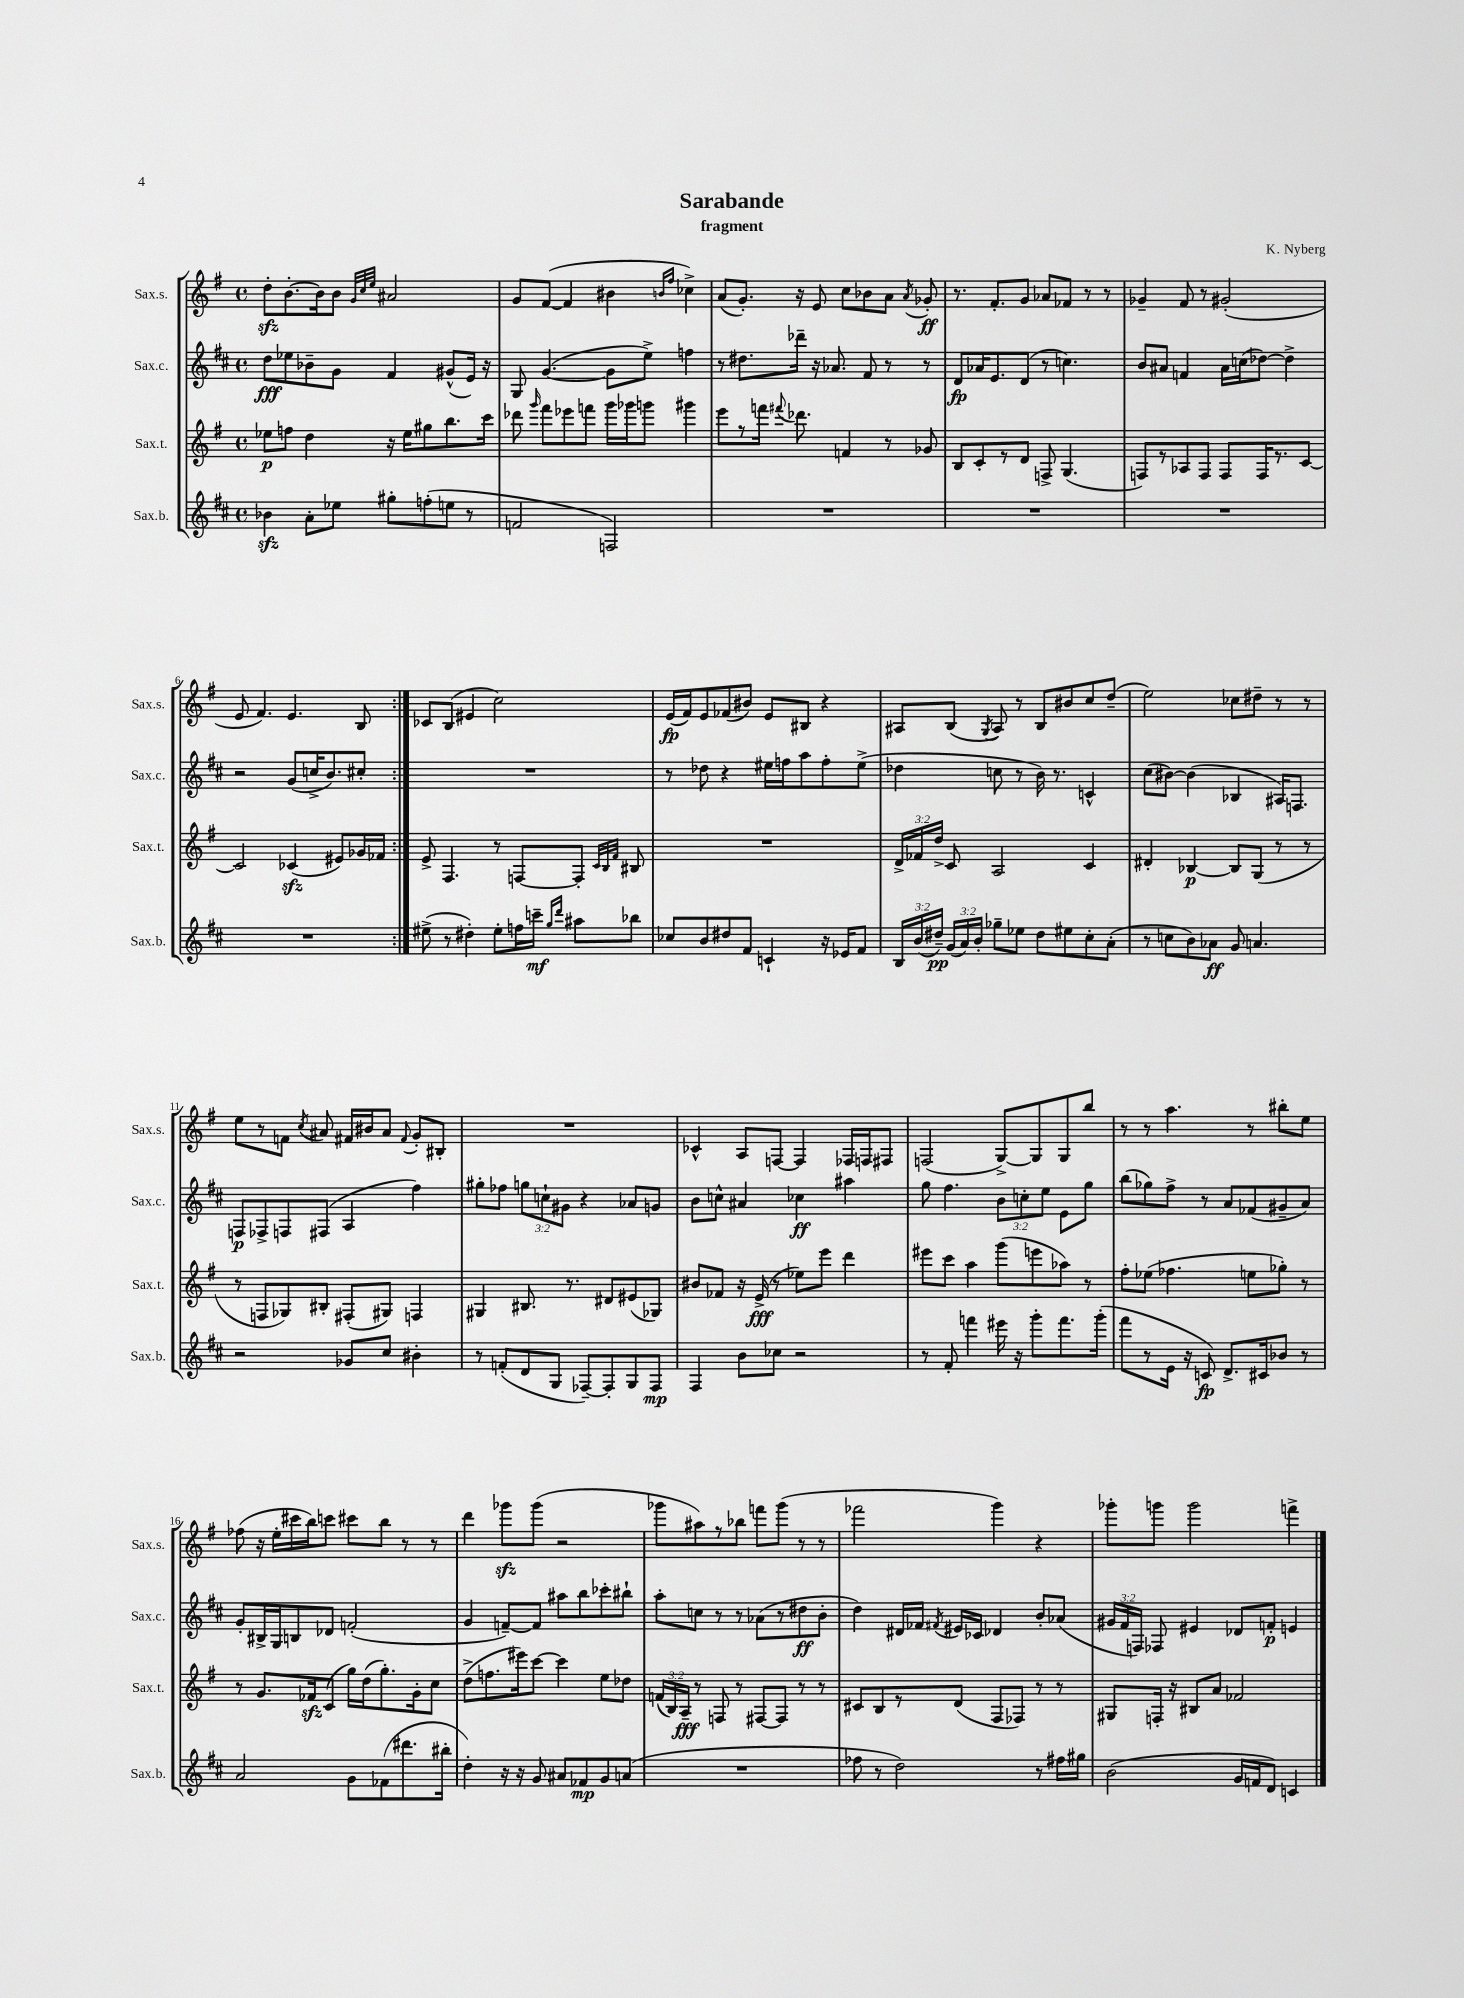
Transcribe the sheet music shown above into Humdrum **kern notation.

**kern	**dynam	**kern	**dynam	**kern	**dynam	**kern	**dynam
*part4	*part4	*part3	*part3	*part2	*part2	*part1	*part1
*staff4	*staff4	*staff3	*staff3	*staff2	*staff2	*staff1	*staff1
*I"Sax.b.	*	*I"Sax.t.	*	*I"Sax.c.	*	*I"Sax.s.	*
*I'Sax.b.	*	*I'Sax.t.	*	*I'Sax.c.	*	*I'Sax.s.	*
*clefG2	*	*clefG2	*	*clefG2	*	*clefG2	*
*k[f#c#]	*	*k[f#]	*	*k[f#c#]	*	*k[f#]	*
*M4/4	*	*M4/4	*	*M4/4	*	*M4/4	*
*met(c)	*	*met(c)	*	*met(c)	*	*met(c)	*
=1	=1	=1	=1	=1	=1	=1	=1
4b-Xzz\	.	8ee-X\L	p	8dd\L	fff	8ddzz'\L	.
.	.	8ffn\J	.	8ee-X\	.	[8.b'\	.
8a'\L	.	4dd\	.	8b-X~\	.	.	.
.	.	.	.	.	.	16b\k]	.
8ee-X\J	.	.	.	8g\J	.	8b\J	.
.	.	.	.	.	.	32qqg/LLL	.
.	.	.	.	.	.	32qqcc/	.
.	.	.	.	.	.	32qqee/JJJ	.
8gg#X'\L	.	16r	.	4f#/	.	2a#X/	.
.	.	16ee-\KL	.	.	.	.	.
(8ffn'\	.	8gg#X\	.	.	.	.	.
8een\J	.	8.bb\	.	(8g#X^^/L	.	.	.
8r	.	.	.	16e/Jk)	.	.	.
.	.	16ccc\Jk	.	16r	.	.	.
=2	=2	=2	=2	=2	=2	=2	=2
2fn/	.	8ddd-X\	.	8G/	.	8g/L	.
.	.	16qqggg/	.	.	.	.	.
.	.	8fff#\L	.	([4.g/	.	([8f#/J	.
.	.	8eee-X\	.	.	.	4f#/]	.
.	.	8fffn\J	.	.	.	.	.
2Fn/)	.	16ggg\LL	.	8g\L]	.	4b#X\	.
.	.	16ggg-X\J	.	.	.	.	.
.	.	8gggn\J	.	8ee^\J)	.	.	.
.	.	.	.	.	.	16qqbn/LL	.
.	.	.	.	.	.	16qqff#/JJ	.
.	.	4ggg#X\	.	4ffn\	.	4cc-X^\)	.
=3	=3	=3	=3	=3	=3	=3	=3
1r	.	8eee\L	.	8r	.	(8a/L	.
.	.	8r	.	8.dd#X\L	.	8.g'/J)	.
.	.	16fffn\Jk	.	.	.	.	.
.	.	8qqfff#X/	.	.	.	.	.
.	.	8.ddd-X\	.	16ddd-X~\Jk	.	16r	.
.	.	.	.	16r	.	8e/	.
.	.	.	.	8.a-X/	.	.	.
.	.	4fn/	.	.	.	8cc\L	.
.	.	.	.	8f#/	.	8b-X\	.
.	.	8r	.	8r	.	8a\J	.
.	.	.	.	.	.	8qa/	.
.	.	8g-X/	.	8r	.	8g-X'/	ff
=4	=4	=4	=4	=4	=4	=4	=4
1r	.	8B/L	.	8d/L	fp	8.r	.
.	.	8c'/	.	16a-X/K	.	.	.
.	.	.	.	8.e/	.	8.f#'/L	.
.	.	8r	.	.	.	.	.
.	.	8d/J	.	(8d/J	.	8g/J	.
.	.	8Fn^/	.	8r	.	8a-X/L	.
.	.	(4.G/	.	4.ccn\)	.	8f-X/J	.
.	.	.	.	.	.	8r	.
.	.	.	.	.	.	8r	.
=5	=5	=5	=5	=5	=5	=5	=5
1r	.	8Fn/L)	.	8b/L	.	4g-X~/	.
.	.	8r	.	8a#X/J	.	.	.
.	.	8A-X/	.	4fn/	.	8f#/	.
.	.	8F/J	.	.	.	8r	.
.	.	8F/L	.	16a#\LL	.	(2g#X'/	.
.	.	.	.	(16ccn\J	.	.	.
.	.	16F/K	.	[8dd-X\J)	.	.	.
.	.	8.r	.	.	.	.	.
.	.	.	.	4dd-^\]	.	.	.
.	.	[8c/J	.	.	.	.	.
!!LO:LB:g=z
=6	=6	=6	=6	=6	=6	=6	=6
1r	.	2c/]	.	2r	.	8e/	.
.	.	.	.	.	.	4.f#/)	.
.	.	(4c-Xzz/	.	(8g/L	.	4.e/	.
.	.	.	.	16ccn^/K	.	.	.
.	.	.	.	8.b/)	.	.	.
.	.	8e#X/L)	.	.	.	.	.
.	.	16g-X/L	.	8cc#X'/J	.	8B/	.
.	.	16f-X/JJ	.	.	.	.	.
=7:|!	=7:|!	=7:|!	=7:|!	=7:|!	=7:|!	=7:|!	=7:|!
(8ee#X^\	.	8e^/	.	1r	.	8c-X/L	.
8r	.	4.F#/	.	.	.	(8B/J	.
4dd#X'\)	.	.	.	.	.	4e#X/	.
8ee#'\L	.	8r	.	.	.	2cc\)	.
16ffn\L	.	[8Fn/L	.	.	.	.	.
16cccn~\JJ	mf	.	.	.	.	.	.
16qqgg/LL	.	.	.	.	.	.	.
16qqddd/JJ	.	.	.	.	.	.	.
8aa#X\L	.	8F'/J]	.	.	.	.	.
.	.	32qqc/LLL	.	.	.	.	.
.	.	32qqB/	.	.	.	.	.
.	.	32qqf#/JJJ	.	.	.	.	.
8bb-X\J	.	8B#X/	.	.	.	.	.
=8	=8	=8	=8	=8	=8	=8	=8
8cc-X/L	.	1r	.	8r	.	(16e/LL	fp
.	.	.	.	.	.	16f#/J)	.
8b/	.	.	.	8dd-X\	.	8e/	.
8dd#X/	.	.	.	4r	.	(8f-X/	.
8f#/J	.	.	.	.	.	8b#X/J)	.
4cn`/	.	.	.	16ee#X\LL	.	8e/L	.
.	.	.	.	16ffn\J	.	.	.
.	.	.	.	8aa\	.	8B#X/J	.
16r	.	.	.	8ff'\	.	4r	.
16e-X/KL	.	.	.	.	.	.	.
8f#/J	.	.	.	(8ee#^\J	.	.	.
=9	=9	=9	=9	=9	=9	=9	=9
24B/LL	.	24d^/LL	.	4dd-X\	.	8A#X/L	.
(24b/	.	24f-X/	.	.	.	.	.
24dd#X~/JJ)	pp	24dd^/JJ	.	.	.	.	.
(24g/LL	.	8c/	.	.	.	(8B/J	.
24a/)	.	.	.	.	.	.	.
24b'/JJ	.	.	.	.	.	.	.
.	.	.	.	.	.	8qG/	.
8gg-X~\L	.	2A/	.	8ccn\	.	8A#/)	.
8ee-X\J	.	.	.	8r	.	8r	.
8dd#\L	.	.	.	16b\)	.	8B/L	.
.	.	.	.	8.r	.	.	.
8ee#X\	.	.	.	.	.	8b#X/	.
8cc#'\	.	4c/	.	4cn^^/	.	8cc/	.
(8a'\J	.	.	.	.	.	(8dd~/J	.
=10	=10	=10	=10	=10	=10	=10	=10
8r	.	4d#X'/	.	(8cc#\L	.	2ee\)	.
8ccn\L	.	.	.	[8b#X\J)	.	.	.
8b\)	.	[4B-X/	p	(4b#\]	.	.	.
8a-X\J	ff	.	.	.	.	.	.
8g/	.	8B-/L]	.	4B-X/	.	8cc-X\L	.
4.an/	.	(8G/J	.	.	.	8dd#X~\J	.
.	.	8r	.	16A#X/KL)	.	8r	.
.	.	.	.	8.Fn/J	.	.	.
.	.	8r	.	.	.	8r	.
!!LO:LB:g=z
=11	=11	=11	=11	=11	=11	=11	=11
2r	.	8r	.	8Fn/L	p	8ee\L	.
.	.	8Fn/L	.	8F-X^/	.	8r	.
.	.	8G-X/)	.	8Fn/	.	8fn\J	.
.	.	.	.	.	.	8qcc/	.
.	.	8B#X'/J	.	(8F#X/J	.	8a#X/	.
8g-X/L	.	(8F#X'/L	.	4A/	.	16f#X/LL	.
.	.	.	.	.	.	16b#X/J	.
8cc#/J	.	8G#X/J)	.	.	.	8a#/J	.
.	.	.	.	.	.	8qqf#/	.
4b#X'\	.	4Fn/	.	4ff#\)	.	8g'/L	.
.	.	.	.	.	.	8B#X'/J	.
=12	=12	=12	=12	=12	=12	=12	=12
8r	.	4G#X/	.	8gg#X'\L	.	1r	.
(8fn'/L	.	.	.	8ff-X\J	.	.	.
8d/	.	8.B#X/	.	12ggn\L	.	.	.
.	.	.	.	12ccn`\	.	.	.
8G/J	.	.	.	.	.	.	.
.	.	.	.	12g#X\J	.	.	.
.	.	8.r	.	.	.	.	.
[8F-X~/L)	.	.	.	4r	.	.	.
8F-'/]	.	8d#X/L	.	.	.	.	.
8G/	.	(8e#X/	.	8a-X/L	.	.	.
8F-/J	mp	8G-X/J)	.	8gn/J	.	.	.
=13	=13	=13	=13	=13	=13	=13	=13
4F#/	.	8b#X/L	.	8b\L	.	4c-X^^/	.
.	.	8f-X/J	.	8ccn^^\J	.	.	.
8b\L	.	16r	.	4a#X/	.	8A/L	.
.	.	(16e^/	fff	.	.	.	.
8cc-X\J	.	8r	.	.	.	[8Fn/J	.
2r	.	8ee-X\L)	.	4cc-X\	ff	4F/]	.
.	.	8eee\J	.	.	.	.	.
.	.	4ddd\	.	4aa#X\	.	16F-X/LL	.
.	.	.	.	.	.	16Fn/J	.
.	.	.	.	.	.	8F#X/J	.
=14	=14	=14	=14	=14	=14	=14	=14
8r	.	8eee#X\L	.	8gg\	.	(2Fn/	.
8f#'/	.	8ccc\J	.	4.ff#\	.	.	.
4fffn\	.	4aa\	.	.	.	.	.
16eee#X\	.	(8ggg\L	.	12b\L	.	[8G^/L)	.
16r	.	.	.	.	.	.	.
.	.	.	.	12ccn'\	.	.	.
8ggg'\L	.	8eeen\	.	.	.	8G/]	.
.	.	.	.	12ee\J	.	.	.
8.fff\	.	8aa-X\J)	.	8e\L	.	8G/	.
.	.	8r	.	8gg\J	.	8bb/J	.
(16ggg'\Jk	.	.	.	.	.	.	.
=15	=15	=15	=15	=15	=15	=15	=15
8fff#\L	.	8ff#'\L	.	(8bb\L	.	8r	.
8r	.	(8ee-X\J	.	8gg-X\)	.	8r	.
16e\Jk	.	4.ff-X\	.	8ff#^\J	.	4.aa\	.
16r	.	.	.	.	.	.	.
8cn/)	fp	.	.	8r	.	.	.
8.d^/L	.	.	.	8a/L	.	.	.
.	.	8een\L	.	(8f-X/	.	8r	.
16c#X/k	.	.	.	.	.	.	.
8b-X/J	.	8gg-X'\J)	.	8g#X~/	.	8bb#X'\L	.
8r	.	8r	.	8a/J)	.	8ee\J	.
!!LO:LB:g=z
=16	=16	=16	=16	=16	=16	=16	=16
2a/	.	8r	.	8g'/L	.	(8ff-X\	.
.	.	8.g/L	.	16B#X^/L	.	16r	.
.	.	.	.	16G/J	.	16ee'\LL	.
.	.	.	.	8Bn/	.	16ccc#X\	.
.	.	16f-Xzz/k	.	.	.	16bb\J)	.
.	.	(8c/J	.	8d-X/J	.	8cccn\J	.
8g\L	.	16gg\LL)	.	(2fn'/	.	8ccc#X\L	.
.	.	(16dd\J	.	.	.	.	.
(8f-X\	.	8.gg'\)	.	.	.	8bb\J	.
8.ddd#X\	.	.	.	.	.	8r	.
.	.	16g'\k	.	.	.	.	.
.	.	8cc\J	.	.	.	8r	.
16bb#X'\Jk	.	.	.	.	.	.	.
=17	=17	=17	=17	=17	=17	=17	=17
4dd'\)	.	(8dd^\L	.	4g/	.	4ddd\	.
.	.	8.ffn\	.	.	.	.	.
16r	.	.	.	[8fn~/L)	.	8ggg-Xzz\L	.
16r	.	16eee#X\k)	.	.	.	.	.
8g/	.	[8ccc\J	.	8f/J]	.	(8ggg-\J	.
8a#X/L	.	4ccc\]	.	8aa#X\L	.	2r	.
8f-X/	mp	.	.	8bb\	.	.	.
8g/	.	8ee\L	.	8ccc-X'\	.	.	.
(8an/J	.	8dd-X\J	.	8bb#X`\J	.	.	.
=18	=18	=18	=18	=18	=18	=18	=18
1r	.	(24fn/LL	.	8aa'\L	.	8ggg-X\L	.
.	.	24B/)	.	.	.	.	.
.	.	24A~/JJ	fff	.	.	.	.
.	.	8r	.	8ccn\J	.	8aa#X\)	.
.	.	8Fn/	.	8r	.	8r	.
.	.	8r	.	8r	.	8bb-X\J	.
.	.	[8F#X/L	.	(8a-X\L	.	8fffn\L	.
.	.	8F#/J]	.	8r	.	(8ggg-\J	.
.	.	8r	.	8dd#X\	ff	8r	.
.	.	8r	.	8b'\J	.	8r	.
=19	=19	=19	=19	=19	=19	=19	=19
8ff-X\	.	8c#X/L	.	4dd\)	.	2fff-X\	.
8r	.	8B/	.	.	.	.	.
2dd\)	.	8r	.	16d#X/LL	.	.	.
.	.	.	.	16f-X/JJ	.	.	.
.	.	.	.	8qf#X/	.	.	.
.	.	(8d/J	.	16e#X/LL	.	.	.
.	.	.	.	16c-X/JJ	.	.	.
.	.	8F#/L	.	4d-X/	.	4ggg\)	.
.	.	8F-X/J)	.	.	.	.	.
8r	.	8r	.	8b'/L	.	4r	.
16ff#X\LL	.	8r	.	(8a-X/J	.	.	.
16gg#X\JJ	.	.	.	.	.	.	.
=20	=20	=20	=20	=20	=20	=20	=20
(2b\	.	8G#X/L	.	24g#X/LL	.	8ggg-X'\L	.
.	.	.	.	24f#/	.	.	.
.	.	.	.	24Fn/JJ)	.	.	.
.	.	16Fn'/Jk	.	8F-X/	.	8gggn\J	.
.	.	16r	.	.	.	.	.
.	.	8B#X/L	.	4e#X/	.	2ggg\	.
.	.	8a/J	.	.	.	.	.
16g/LL	.	2f-X/	.	8d-X/L	.	.	.
16fn/J	.	.	.	.	.	.	.
8d/J)	.	.	.	8fn'/J	p	.	.
4cn/	.	.	.	4en/	.	4fffn^\	.
==	==	==	==	==	==	==	==
*-	*-	*-	*-	*-	*-	*-	*-
